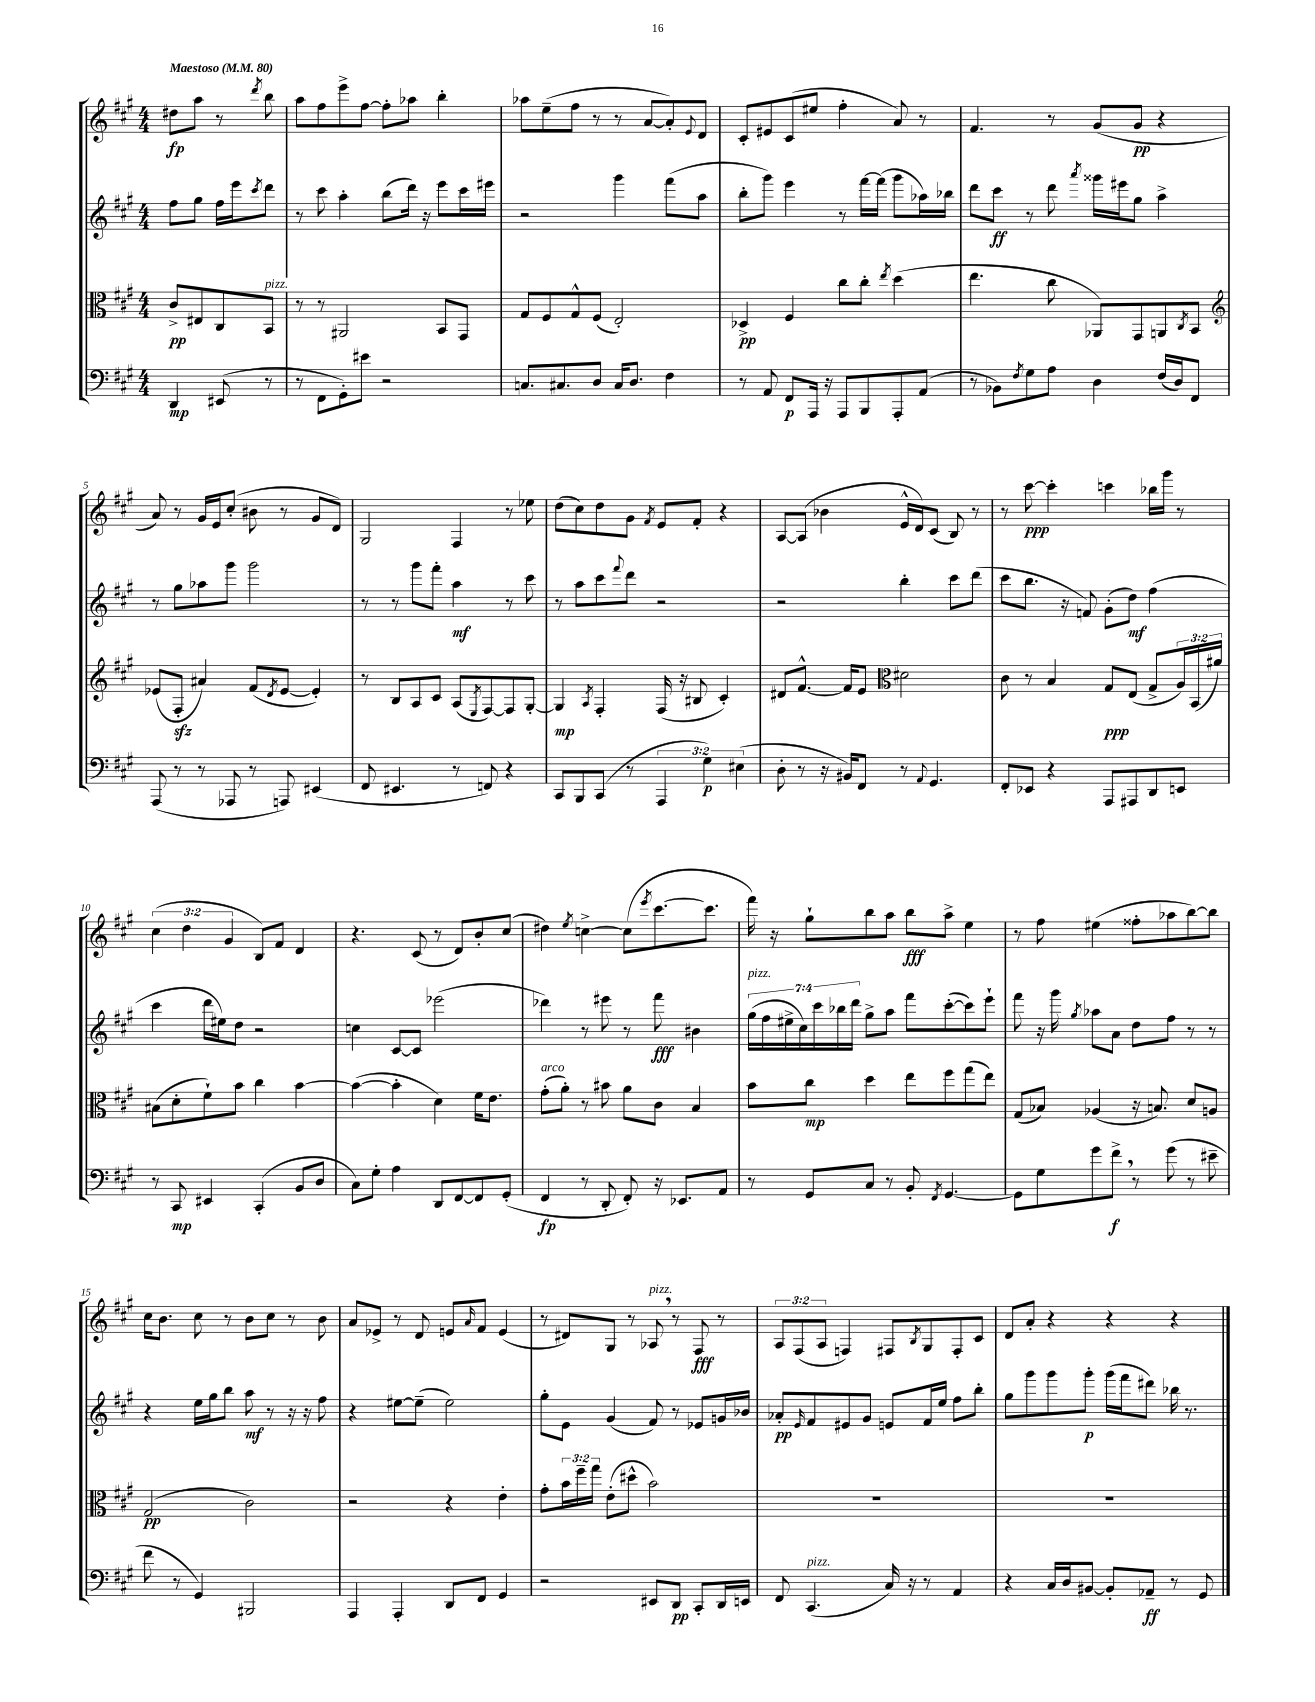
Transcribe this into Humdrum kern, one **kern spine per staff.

**kern	**kern	**kern	**kern
*staff4	*staff3	*staff2	*staff1
*clefF4	*clefC3	*clefG2	*clefG2
*k[f#c#g#]	*k[f#c#g#]	*k[f#c#g#]	*k[f#c#g#]
*M4/4	*M4/4	*M4/4	*M4/4
*MM80	*MM80	*MM80	*MM80
4DD/	8c#^/L	8ff#\L	8dd#\L
.	8E#/	8gg#\J	8aa\J
(8EE#/	8C#/	16ff#\LL	8r
.	.	16eee\J	.
.	.	8qccc#/	8qddd/
8r	8BB/J	8ddd\J	8bb\
=	=	=	=
8r	8r	8r	8aa\L
8FF#\L	8r	8ccc#\	8ff#\
8GG#'\)	2AA#/	4aa'\	8eee^\
8e#\J	.	.	[8ff#\J
2r	.	(8bb\L	8ff#'\]L
.	.	16ddd\Jk)	8aa-\J
.	.	16r	.
.	8BB/L	8eee\L	4bb'\
.	8GG#/J	16ccc#\L	.
.	.	16eee#\JJ	.
=	=	=	=
8.C/L	8G#/L	2r	8aa-\L
.	8F#/	.	(8ee~\
8.C#/	.	.	.
.	8G#^^/	.	8ff#\J
8D/J	(8F#/J	.	8r
16C#/LK	2E'/)	4ggg#\	8r
8.D/J	.	.	.
.	.	.	[8a/L
4F#\	.	(8fff#\L	8a'/])
.	.	.	8qqe/
.	.	8aa\J	8d/J
=	=	=	=
8r	4D-^/	8bb'\L	8c#'/L
8AA/	.	8ggg#\J)	8e#/
8FF#/L	4F#/	4eee\	(8c#/
16AAA/Jk	.	.	8ee#/J
16r	.	.	.
8AAA/L	8cc#\L	8r	4ff#'\
8BBB/	8cc#'\J	[16fff#\LL	.
.	.	(16fff#\]JJ	.
.	8qee/	.	.
8AAA'/	(4dd\	8ggg#\L	8a/)
(8AA/J	.	16aa-\L)	8r
.	.	16bb-\JJ	.
=	=	=	=
8r	4.ee\	8ddd\L	4.f#/
8BB-\L)	.	8ccc#\J	.
8qF#/	.	.	.
8G#\	.	8r	.
8A\J	8cc#\	8ddd\	8r
.	.	8qaaa/	.
4D\	8AA-/L)	16ggg##\LL	(8g#/L
.	.	16eee#\J	.
.	8GG#/	8gg#\J	8g#/J
(16F#/LL	8AA/	4aa^\	4r
16D/J)	.	.	.
.	8qC#/	.	.
8FF#/J	8BB/J	.	.
=	=	=	=
*	*clefG2	*	*
(8AAA/	(8e-/L	8r	8a/)
8r	8F#'/J	8gg#\L	8r
8r	4a#/)	8aa-\	16g#/LL
.	.	.	16e/J
8AAA-/	.	8ggg#\J	(8cc#'/J
8r	(8f#/L	2ggg#\	8b#\
.	8qd/	.	.
8AAA/)	[8e-/J	.	8r
(4EE#/	4e-'/])	.	8g#/L
.	.	.	8d/J)
=	=	=	=
8FF#/	8r	8r	2G#/
4.EE#/	8B/L	8r	.
.	8A/	8ggg#\L	.
.	8c#/J	8fff#'\J	.
8r	(8A/L	4aa\	4F#/
.	8qE/	.	.
8FF/)	[8F#/)	.	.
4r	8F#/]	8r	8r
.	[8G#'/J	8ccc#\	8ee-\
=	=	=	=
8CC#/L	4G#/]	8r	(8dd\L
8BBB/	.	8aa\L	8cc#\)
.	8qA/	.	.
(8CC#/J	4F#'/	8ccc#\	8dd\
.	.	8qqfff#/	.
8r	.	8ddd\J	8g#\J
.	.	.	8qf#/
6AAA/	(16F#/	2r	8e/L
.	16r	.	.
.	8B#/	.	8f#'/J
6G#\)	.	.	.
.	4c#'/)	.	4r
(6E#\	.	.	.
=	=	=	=
8D'\	8d#/L	2r	[8A/L
8r	[8.f#^^/J	.	(8A/]J
16r	.	.	4b-\
16BB#/LK)	16f#/]LK	.	.
8FF#/J	8e/J	.	.
*	*clefC3	*	*
8r	2d#\	4bb'\	16e^^/LL
.	.	.	16d/J)
8qqAA/	.	.	.
4.GG#/	.	.	(8c#/J
.	.	8ccc#\L	8B/)
.	.	(8ddd\J	8r
=	=	=	=
8FF#'/L	8c#\	8ccc#\L	8r
8EE-/J	8r	8.bb\J	[8ccc#\
4r	4B/	.	4ccc#'\]
.	.	16r	.
.	.	8f/)	.
8AAA/L	8G#/L	(8g#'\L	4ccc\
8AAA#/	(8E/J	8dd\J)	.
8DD/	8G#^/L	(4ff#\	16bb-\LL
.	.	.	16ggg#\JJ
8EE/J	24A/L)	.	8r
.	(24BB/	.	.
.	24a#/JJ)	.	.
=	=	=	=
8r	(8B#\L	4ccc#\	(6cc#\
8CC#/	8d'\	.	.
.	.	.	6dd\
4EE#/	8f#`\)	16ddd\LL	.
.	.	16ee#\J)	.
.	.	.	6g#/
.	8b\J	8dd\J	.
(4CC#'/	4cc#\	2r	8B/L)
.	.	.	8f#/J
8BB/L	[4b\	.	4d/
8D/J	.	.	.
=	=	=	=
8C#\L)	(4b\_	4cc\	4.r
8G#'\J	.	.	.
4A\	4b'\]	[8c#/L	.
.	.	8c#/]J	(8c#/
8DD/L	4d\)	(2eee-\	8r
[8FF#/	.	.	8d/L)
8FF#/]	16f#\LK	.	8b'/
.	8.e\J	.	.
(8GG#'/J	.	.	(8cc#/J
=	=	=	=
4FF#/	(8g#'\L	4ddd-\)	4dd#\)
.	8a'\J)	.	.
.	.	.	8qee/
8r	8r	8r	[4cc^\
8DD'/	8b#\	8eee#\	.
8FF#'/)	8a\L	8r	(8cc\]L
.	.	.	8qeee/
16r	8c#\J	8fff#\	[8.ccc#\
8.EE-/L	.	.	.
.	4B/	4b#\	.
.	.	.	8.ccc#\]J
8AA/J	.	.	.
=	=	=	=
8r	8b\L	(28gg#\LL	16fff#\)
.	.	28ff#\	.
.	.	.	16r
.	.	28ee#^\	.
.	.	28cc#\)	.
8GG#/L	8cc#\J	.	8gg#`\L
.	.	28ccc#\	.
.	.	28bb-\	.
.	.	28ddd\JJ	.
8C#/J	4dd\	8gg#^\L	8bb\
8r	.	8aa\J	8aa\J
8BB'/	8ee\L	8fff#\L	8bb\L
8qFF#/	.	.	.
[4.GG#/	8ff#\	([8ccc#'\	8aa^\J
.	(8gg#\	8ccc#\])	4ee\
.	8ee\J)	8eee`\J	.
=	=	=	=
8GG#\]L	(8G#/L	8fff#\	8r
8G#\	8B-/J)	16r	8ff#\
.	.	16ggg#\	.
.	.	8qgg#/	.
8g#\	(4A-/	8aa-\L	(4ee#\
8f#^\J	.	8a\J	.
8r	16r	8dd\L	8ff##'\L
.	8.B/)	.	.
(8g#\	.	8ff#\J	8aa-\
8r	8d/L	8r	[8bb\)
8e#~\	8A/J	8r	8bb\]J
=	=	=	=
8f#\	(2G#/	4r	16cc#\LK
.	.	.	8.b\J
8r	.	.	.
4GG#/)	.	16ee\LL	8cc#\
.	.	16gg#\J	.
.	.	8bb\J	8r
2BBB#/	2c#\)	8aa\	8b\L
.	.	8r	8cc#\J
.	.	16r	8r
.	.	16r	.
.	.	8ff#\	8b\
=	=	=	=
4AAA/	2r	4r	8a/L
.	.	.	8e-^/J
4AAA'/	.	[8ee#\L	8r
.	.	(8ee#~\]J	8d/
8DD/L	4r	2ee#\)	8e/L
.	.	.	16qqa/
8FF#/J	.	.	8f#/J
4GG#/	4e'\	.	(4e/
=	=	=	=
2r	8g#'\L	8gg#'\L	8r
.	24b\L	8e\J	8d#/L)
.	24ff#~\	.	.
.	24gg#\JJ	.	.
.	(8e'\L	(4g#/	8G#/J
.	8dd#^^\J	.	8r
8EE#/L	2b\)	8f#/)	8A-/
8DD/J	.	8r	8r
8CC#'/L	.	8e-/L	8F#/
16DD/L	.	16g/L	8r
16EE/JJ	.	16b-/JJ	.
=	=	=	=
8FF#/	1r	8a-'/L	12A/L
.	.	.	(12F#/
.	.	16qqe/	.
(4.CC#/	.	8f#/	.
.	.	.	12A/J
.	.	8e#/	4F/)
.	.	8g#/J	.
16C#/)	.	8e/L	8F#/L
16r	.	.	.
.	.	.	8qB/
8r	.	16f#/L	8G#/
.	.	16ee/JJ	.
4AA/	.	8ff#\L	8F#'/
.	.	8bb'\J	8c#/J
=	=	=	=
4r	1r	8gg#\L	8d/L
.	.	8ggg#\	8a'/J
16C#/LL	.	8ggg#\	4r
16D/J	.	.	.
[8BB#/J	.	8ggg#'\J	.
8BB#'/]L	.	(16ggg#\LL	4r
.	.	16fff#\J	.
8AA-~/J	.	8ddd#\J)	.
8r	.	16bb-\	4r
.	.	8.r	.
8GG#/	.	.	.
==	==	==	==
*-	*-	*-	*-
